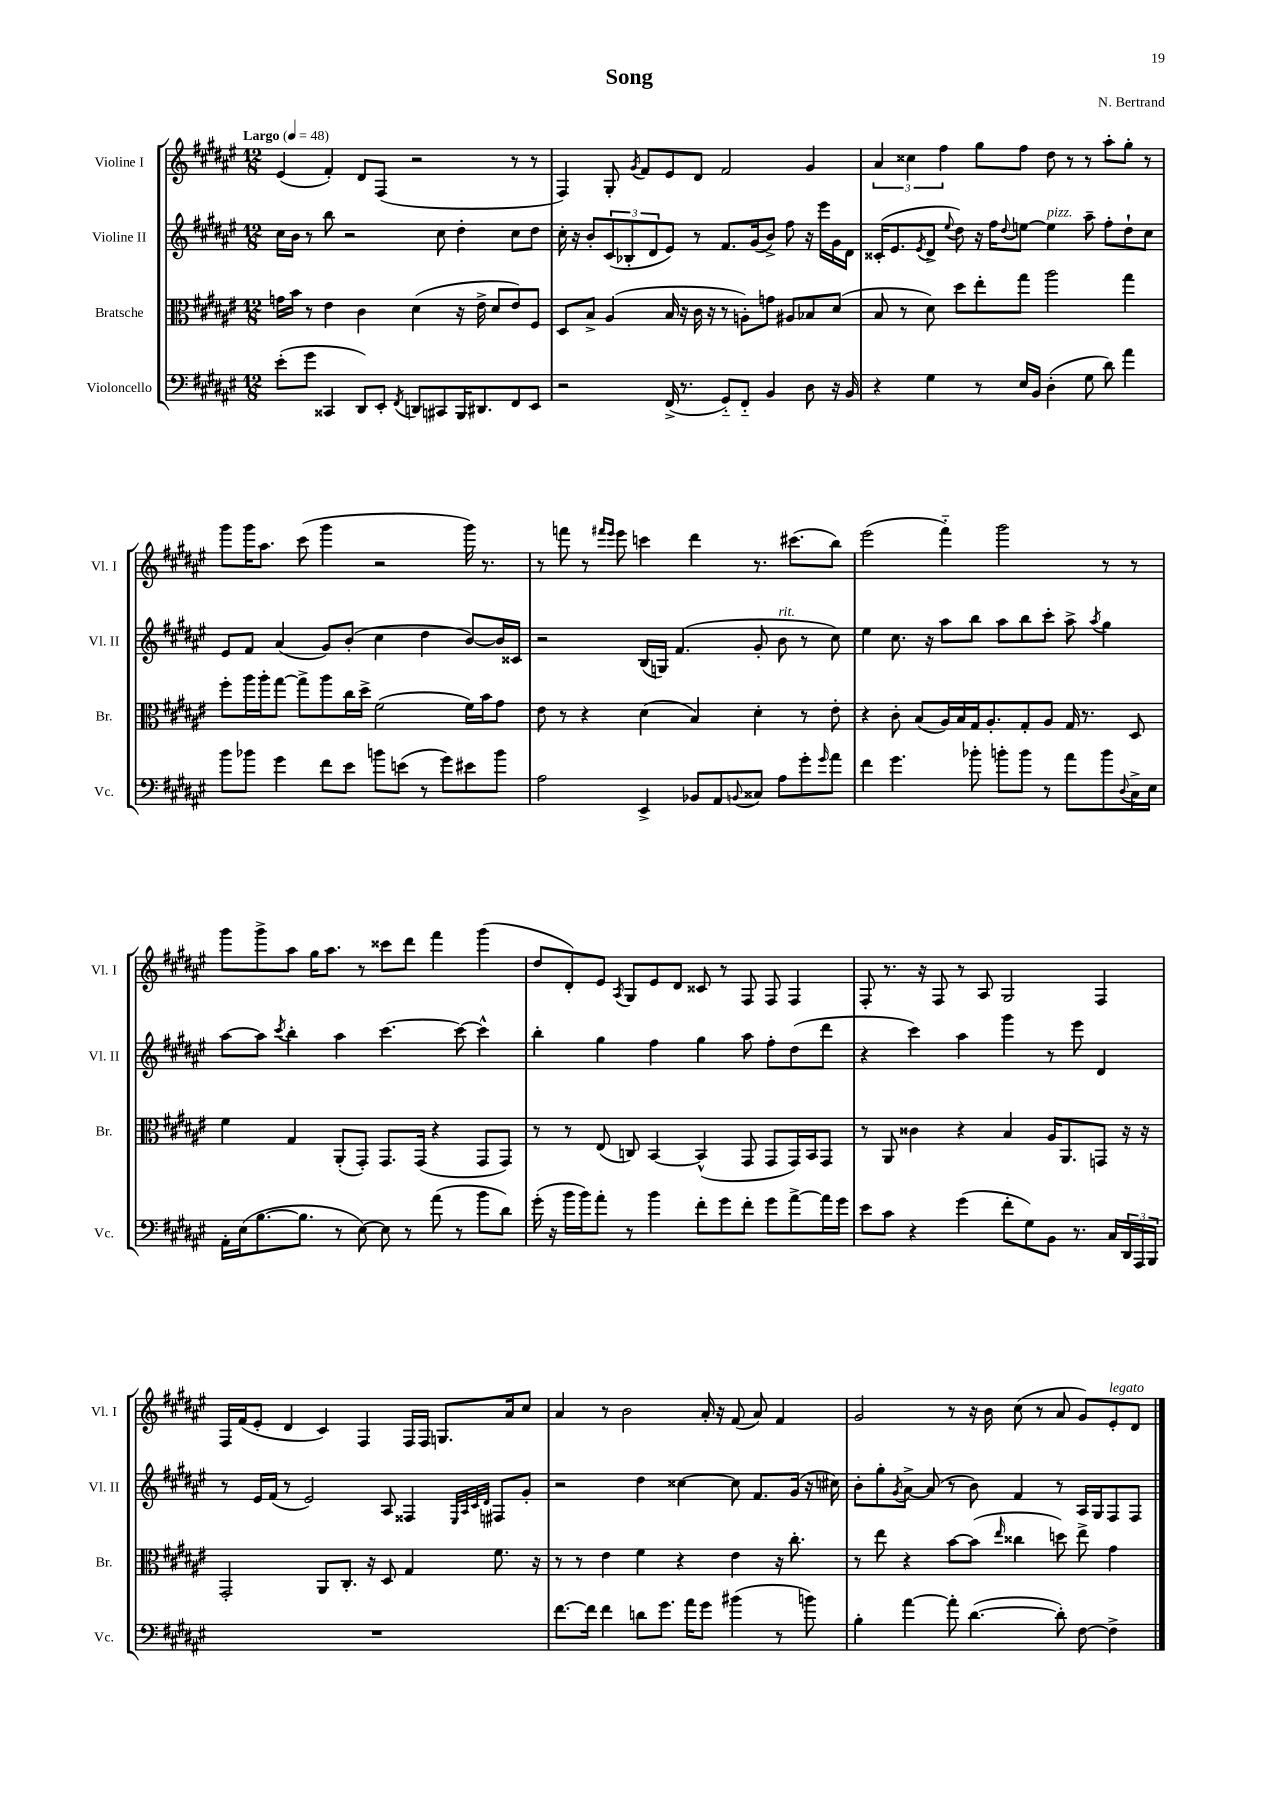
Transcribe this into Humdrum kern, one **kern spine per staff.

**kern	**kern	**kern	**kern
*staff4	*staff3	*staff2	*staff1
*clefF4	*clefC3	*clefG2	*clefG2
*k[f#c#g#d#a#e#]	*k[f#c#g#d#a#e#]	*k[f#c#g#d#a#e#]	*k[f#c#g#d#a#e#]
*M12/8	*M12/8	*M12/8	*M12/8
*MM48	*MM48	*MM48	*MM48
(8e#'	16g	16cc#	(4e#
.	16b	16b	.
8g#	8r	8r	.
4CC##	4e#	8bb	4f#')
.	.	2r	.
8DD#)	4c#	.	8d#
8EE#'	.	.	(8F#
8qFF#	.	.	.
8DD	(4d#	.	2r
8CC#	.	8cc#	.
16BBB	16r	4dd#'	.
8.DD#	16e#^	.	.
.	8d#	.	.
8FF#	8e#)	8cc#	8r
8EE#	8F#	8dd#	8r
=	=	=	=
2r	8D#	16cc#'	4F#)
.	.	16r	.
.	8B^	8b'	.
.	(4A#	(12c#	8G#'
.	.	12B-'	.
.	.	.	8qg#
.	.	.	8f#
.	.	12d#	.
(16FF#^	16B	8e#)	8e#
8.r	16r	.	.
.	16c#	8r	8d#
.	16r	.	.
8GG#'~)	8r	8.f#	2f#
8FF#'~	8A')	.	.
.	.	(16g#	.
4BB	8g	8b^)	.
.	8A#	8ff#	.
8D#	8B-	16r	4g#
.	.	16eee#	.
16r	(8d#	16g#	.
16BB	.	16d#	.
=	=	=	=
4r	8B	(16c##'	6a#
.	.	8.e#	.
.	8r	.	.
.	.	.	6cc##
.	.	8qe#	.
4G#	8d#)	8d#^	.
.	.	.	6ff#
.	.	8qqee#	.
.	8dd#	8dd#)	.
8r	8ee#'	16r	8gg#
.	.	16ff#	.
.	.	8qqdd#	.
16E#	8gg#	[8ee	8ff#
16BB	.	.	.
(4D#'	2aa#	4ee]	8dd#
.	.	.	8r
8G#	.	8aa#~	8r
8d#)	.	8ff#'	8aa#'
4a#	4gg#	8dd#`	8gg#'
.	.	8cc#	8r
=	=	=	=
8b	8ff#'	8e#	8ggg#
8b-	16aa#	8f#	16ggg#
.	16aa#'	.	8.aa#
4g#	[8gg#	(4a#	.
.	8gg#^]	.	(8ccc#
8f#	8aa#	8g#)	4ggg#
8e#	16cc#	(8b'	.
.	16dd#^	.	.
8b	(2f#	4cc#	2r
(8e	.	.	.
8r	.	4dd#	.
8g#)	.	.	.
8e#	16f#)	[8b)	16ggg#)
.	16b	.	8.r
8b	8g#	16b]	.
.	.	16c##	.
=	=	=	=
2A#	8e#	2r	8r
.	8r	.	8fff
.	4r	.	8r
.	.	.	16qqfff#
.	.	.	16qqeee#
.	.	.	8eee#
4EE#^	(4d#	(16B	4ccc
.	.	16G)	.
.	.	(4.f#	.
8BB-	4B)	.	4ddd#
8AA#	.	.	.
8qqBB	.	.	.
8C##	4d#'	8g#'	8.r
8A#	.	8b	.
.	.	.	(8.ccc#
8g#'	8r	8r	.
16qqg#	.	.	.
8a#	8e#'	8cc#)	8bb)
=	=	=	=
4f#	4r	4ee#	(2eee#
4.g#	8c#'	8.cc#	.
.	(8B	.	.
.	.	16r	.
.	16A#)	8aa#	4fff#'~)
.	16B	.	.
8b-'	16G#	8bb	.
.	8.A#'	.	.
8b'	.	8aa#	2ggg#
8b	8G#'	8bb	.
8r	8A#	8ccc#'	.
8a#	16G#	8aa#^	.
.	8.r	.	.
.	.	8qaa#	.
8b	.	4gg#	8r
8qqD#	.	.	.
16C#^	8D#	.	8r
16E#	.	.	.
=	=	=	=
16AA#'	4f#	[8aa#	8ggg#
(16E#	.	.	.
[8.B	.	8aa#]	8ggg#^
.	.	8qccc#	.
.	4G#	4bb'	8aa#
8.B]	.	.	.
.	.	.	16gg#
.	.	.	8.aa#
8r	(8AA#'	4aa#	.
[8E#)	8GG#')	.	8r
8E#]	8.GG#	[4.ccc#	8ccc##
8r	.	.	8ddd#
.	(16GG#	.	.
(8a#	4r	.	4fff#
8r	.	8ccc#_	.
8b	8GG#	4ccc#^^]	(4ggg#
8d#)	8GG#)	.	.
=	=	=	=
(16g#'	8r	4bb'	8dd#
16r	.	.	.
16b	8r	.	8d#')
16b)	.	.	.
8a#'	(8E#	4gg#	8e#
.	.	.	8qA#
8r	8C)	.	8G#
4b	[4BB	4ff#	8e#
.	.	.	8d#
8f#'	(4BB^^]	4gg#	8c##
8g#	.	.	8r
8f#'	8GG#	8aa#	8F#
8g#	8GG#	8ff#'	8F#
[8a#^	16GG#)	(8dd#	4F#
.	16BB	.	.
16a#]	8GG#	8ddd#	.
16g#	.	.	.
=	=	=	=
8e#	8r	4r	8F#'
8c#	8AA#	.	8.r
4r	4c##	4ccc#)	.
.	.	.	16r
.	.	.	8F#
(4g#	4r	4aa#	8r
.	.	.	8A#
8f#'	4B	4ggg#	2G#
8G#)	.	.	.
8BB	16A#	8r	.
.	8.AA#	.	.
8.r	.	8eee#	.
.	8GG	4d#	4F#
16C#	.	.	.
24DD#	16r	.	.
24AAA#	.	.	.
.	16r	.	.
24BBB	.	.	.
=	=	=	=
1.r	2GG#'	8r	16F#
.	.	.	(16f#
.	.	16e#	8e#'
.	.	(16f#	.
.	.	8r	4d#
.	.	2e#)	.
.	8AA#	.	4c#)
.	8.C#'	.	.
.	.	.	4F#
.	16r	.	.
.	8D#	8A#	.
.	4G#	4F##	16F#
.	.	.	16F#
.	.	.	8.G
.	.	32qqE#	.
.	.	32qqA#	.
.	.	32qqc#	.
.	.	32qqd#	.
.	8.f#	8F#	.
.	.	.	16a#
.	.	8g#'	8cc#
.	16r	.	.
=	=	=	=
[8.f#	8r	2r	4a#
.	8r	.	.
16f#]	.	.	.
4f#	4e#	.	8r
.	.	.	2b
8d	4f#	4dd#	.
8.g#	.	.	.
.	4r	[4cc##	.
16a#	.	.	.
8g#	.	.	16a#'
.	.	.	16r
(4b#	4e#	8cc##]	(8f#
.	.	8.f#	8a#)
8r	16r	.	4f#
.	8.cc#'	(16g#	.
8b)	.	16r	.
.	.	16cc#)	.
=	=	=	=
4B'	8r	8b'	2g#
.	8ee#	8gg#'	.
.	.	8qg#	.
[4a#	4r	[8a#^	.
.	.	(8a#]	.
8a#']	[8b	8r	8r
([4.d#	(8b]	8b)	16r
.	.	.	16b
.	16qqee#	.	.
.	4cc##	4f#	(8cc#
.	.	.	8r
8d#'])	8dd)	8r	8a#
[8F#	8ee#^	16A#	8g#)
.	.	16G#	.
4F#^]	4g#	8F#	8e#'
.	.	8F#	8d#
==	==	==	==
*-	*-	*-	*-
